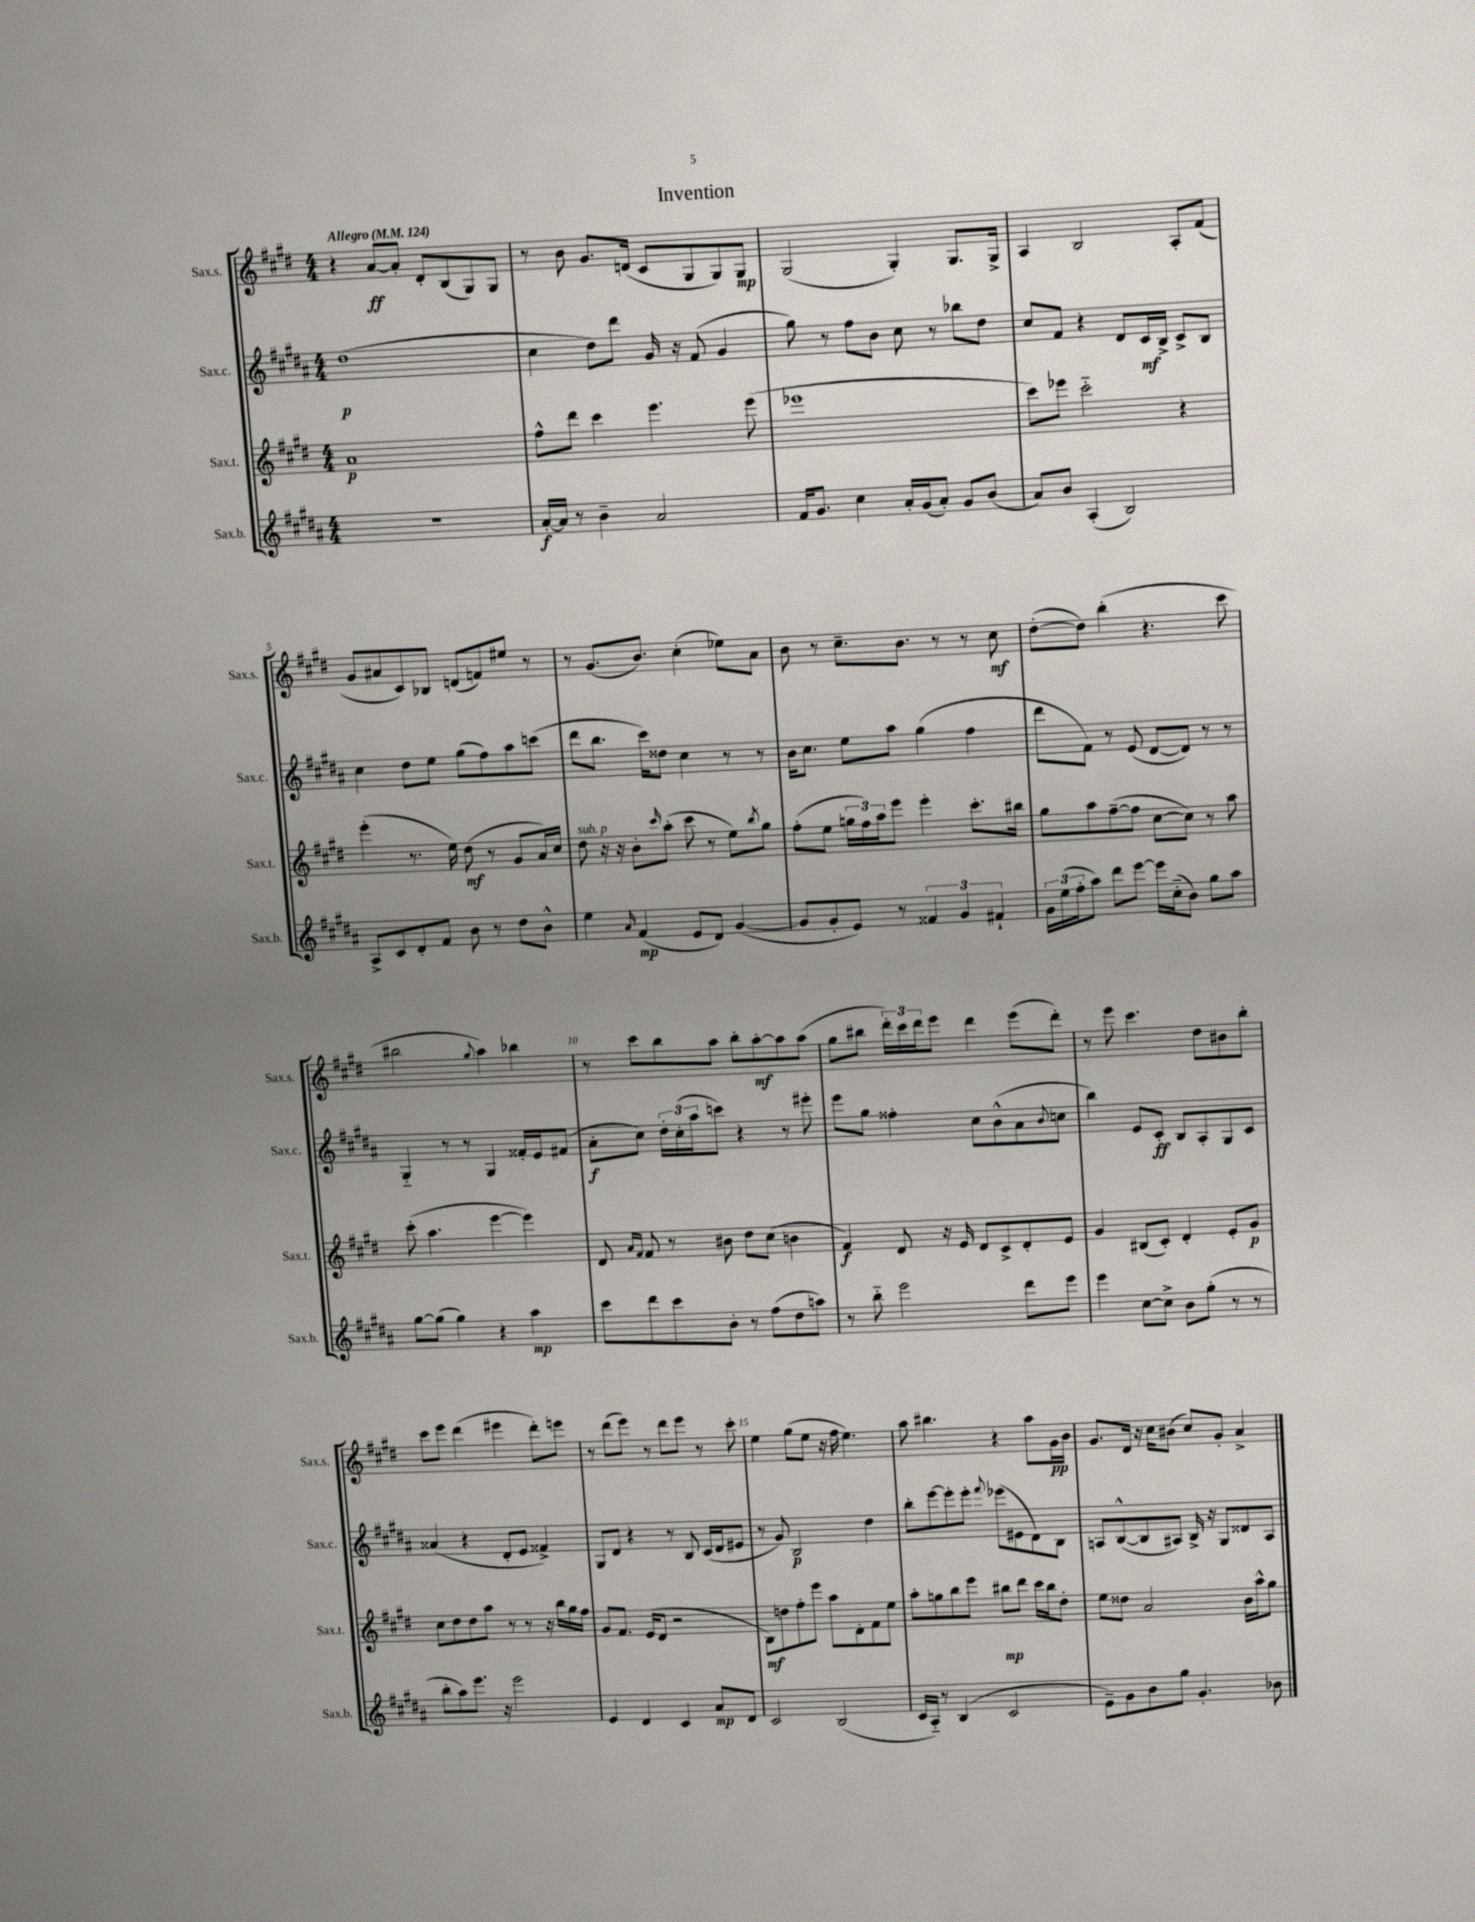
\header { title = "Invention" }
<<
\new StaffGroup <<
\new Staff = "s0" \with { instrumentName = "Sax.s." shortInstrumentName = "Sax.s." } {
    \clef treble \key e \major \numericTimeSignature \time 4/4 \tempo "Allegro" 4 = 124
    r4 a'8~\ff a'8-. dis'8-. b8( gis8) gis8 |
    r8 b'8 gis'8. d'16( cis'8 gis8 gis8) gis8\mp |
    gis2( gis4-.) gis8. gis16-> |
    a4 b2 a8-. fis'8( |
    gis'8 ais'8 cis'8) bes8 d'8( f'8) eis''8 r8 |
    r8 gis'8.( b'8.) cis''4-.( ees''8) a'8 |
    b'8 r8 cis''8.-- b'8. r8 r8 cis''8\mf |
    dis''8~-.( dis''8) b''4-.( r4. cis'''8 |
    bis''2 \appoggiatura { gis''8 } a''4) bes''4 |
    r8 cis'''8 b''8 a''8 b''8-. a''8~-.\mf a''8 a''8( |
    gis''8 bis''8 \tuplet 3/2 { dis'''16-.) cis'''16 dis'''16 } e'''8 dis'''4 e'''8( dis'''8-.) |
    r8 e'''8 cis'''4. dis''8 bis'8 b''8-. |
    cis'''8 e'''8 dis'''4( eis'''4 dis'''8-.) e'''8 |
    r8 dis'''8( e'''8) r8 dis'''8 e'''8 r8 cis'''8-. |
    e''4 gis''8( e''8 r16 fis''16 e''4.) |
    a''8 bis''4. r4 a''8 gis'16\pp b'16 |
    gis'8. dis'16 r16 cis''16 bis'8( cis''8) gis'8-. a'4-> \bar "|." |
}
\new Staff = "s1" \with { instrumentName = "Sax.c." shortInstrumentName = "Sax.c." } {
    \clef treble \key b \major \numericTimeSignature \time 4/4
    dis''1\p( |
    cis''4 dis''8) dis'''8 gis'16 r16 fis'8( gis'4 |
    gis''8) r8 fis''8 b'8 cis''8 r8 bes''8 dis''8 |
    cis''8 fis'8 r4 dis'8 cis'16\mf b16-> cis'8-> b8 |
    cis''4 dis''8 e''8 gis''8( fis''8) ais''8 c'''8( |
    dis'''8 b''8. cis'''16) disis''8 cis''4 r8 r8 |
    b'16 cis''8. e''8 ais''8 gis''4( fis''4 |
    dis'''8 fis'8) r8 e'8( dis'8~ dis'8) r8 r8 |
    gis4-_ r8 r8 gis4 fisis'16-. e'16 fis'8( |
    ais'8-.\f cis''8) \tuplet 3/2 { dis''16-. cis''16-.( ais''16 } c'''8) r4 r8 eis'''8-. |
    e'''8 gis''8 fisis''4-. cis''8 b'8-^( ais'8 \appoggiatura { b'8 } c''8 |
    b''4) e'8 cis'8-.\ff b8 ais8-. gis8 cis'8 |
    aisis'4( r4 dis'8-. e'8 fisis'4->) |
    gis8 dis'8 r4 r8 b8 cis'16( dis'16 eis'8 |
    r8 gis'8) b2\p dis''4 |
    b''8-. e'''8~ e'''8-. e'''8-. \appoggiatura { fis'''8 } ees'''8( eis'8 dis'8) b8 |
    a8 b8~-^( b8 ais8) b16-> r16 gis8 disis'8 ais8 \bar "|." |
}
\new Staff = "s2" \with { instrumentName = "Sax.t." shortInstrumentName = "Sax.t." } {
    \clef treble \key e \major \numericTimeSignature \time 4/4
    a'1\p |
    fis''8-^ dis'''8 cis'''4 e'''4. e'''8( |
    ees'''1 |
    cis'''8) ees'''8 cis'''2-_ r4 |
    e'''4-.( r8. e''16) dis''8\mf( r8 gis'8 a'16) cis''16 |
    dis''8^\markup { \italic "sub. p" } r16 r16 b'8-. \grace { cis'''16 } a''8-.( cis'''8 r8 e''8) \acciaccatura { b''8 } gis''8 |
    fis''8-.( e''8 \tuplet 3/2 { g''16 fis''16) a''16 } e'''8 e'''4-. cis'''8.-. bis''16 |
    gis''8 a''8 fis''8~--( fis''8 cis''8~ cis''8) r8 a''8 |
    cis'''8-.( a''4. e'''4~ e'''4) |
    dis'8 \grace { a'16 fis'16 } fis'8 r8 bis'8 dis''8 cis''8( b'4 |
    fis'4\f) dis'8 r16 e'16 dis'8 cis'8-> dis'8-. e'8 |
    gis'4 bis8( cis'8-.) dis'4-. e'8-. gis'8\p |
    cis''8 dis''8 dis''8 a''8 r8 r8 r16 b''16 gis''16 fis''16 |
    gis'8 fis'8. e'16( dis'8 r2 |
    b8\mf) d''8 fis''8-. e'''8 a''8 dis'8-. fis'8 e''8 |
    a''8-. g''8 b''8 e'''8 bis''8\mp dis'''8 cis'''16 bis''16 dis''8-. |
    e''8 disis''8 a'2 b'16 a''16-^ gis''8 \bar "|." |
}
\new Staff = "s3" \with { instrumentName = "Sax.b." shortInstrumentName = "Sax.b." } {
    \clef treble \key b \major \numericTimeSignature \time 4/4
    R1 |
    ais'16~-.\f ais'16 r8 b'4-- ais'2 |
    fis'16 gis'8. cis''4 ais'16-. gis'16( ais'8-.) gis'8 b'8( |
    ais'8) b'8 ais4-.( b2) |
    ais8-> cis'8 dis'8-. fis'8 b'8 r8 dis''8 b'8-^ |
    e''4 \grace { ais'16 } fis'4\mp( e'8 dis'8) gis'4~( |
    gis'8 gis'8-. e'8) r8 \tuplet 3/2 { fisis'4 gis'4 fis'4-! } |
    \tuplet 3/2 { gis'16 e''16( fis''16-. } ais''8) dis'''8 e'''8~ e'''16 cis''16-_( b'8) gis''8 ais''8 |
    gis''8~ gis''8( gis''4) r4 ais''4\mp |
    cis'''8 dis'''8 cis'''8 b'8-. r8 fis''8( dis''8 a''8) |
    r8 b''8-_ e'''2 dis'''8 e'''8 |
    e'''4 cis''8~ cis''8-> b'8 gis''8-.( r8 r8 |
    b''8-. ais''8) e'''8. r16 e'''2 |
    e'4 dis'4 cis'4 ais'8\mp dis'8 |
    cis'2 b2( |
    cis'16 ais16-_) r8 b4( cis'2 |
    e'8--) gis'8 b'8 gis''8 gis'4.-. bes'8 \bar "|." |
}
>>
>>
\layout { \context { \Score \override BarNumber.break-visibility = ##(#f #t #t) barNumberVisibility = #(every-nth-bar-number-visible 5) } }
